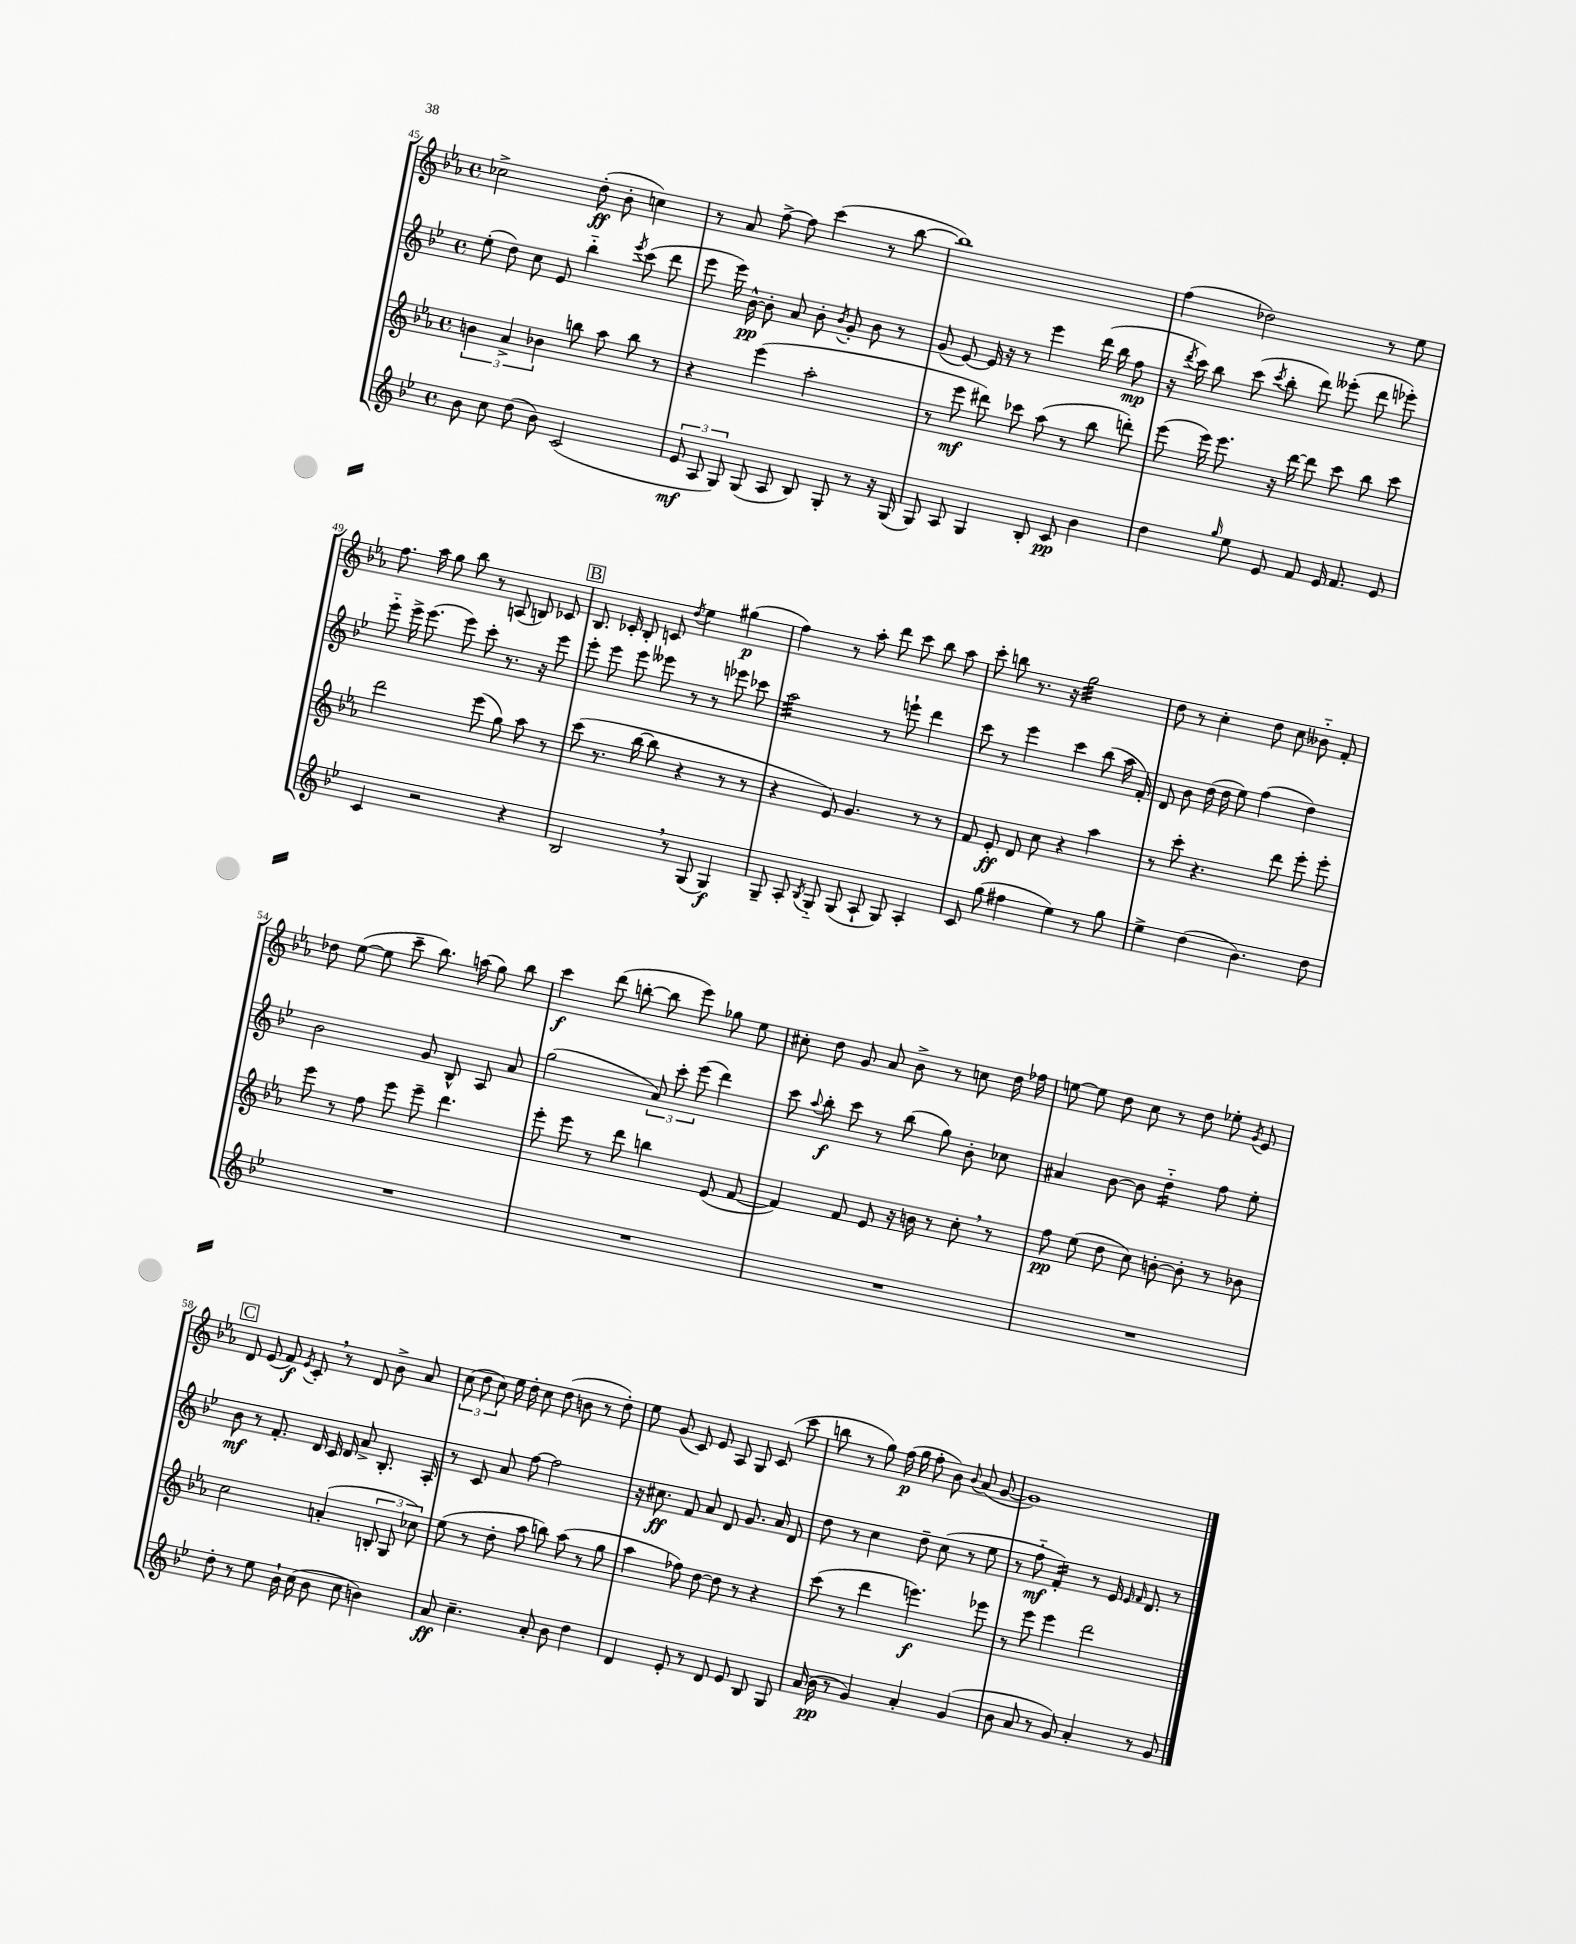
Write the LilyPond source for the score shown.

<<
\new StaffGroup <<
\new Staff = "s0" {
    \clef treble \key ees \major \defaultTimeSignature \time 4/4
    \autoBeamOff ces''2-> d''8-.\ff( bes'8-. c''4) |
    r8 aes'8 f''8~-> f''8 c'''4( r8 bes''8~ |
    bes''1) |
    f''4( des''2) r8 ees''8 |
    f''8. aes''16 g''8 bes''8 r8 a8( b8) ces'8 |
    \mark \markup { \box "B" } bes8. ces'16-. bes8-. c'8 \acciaccatura { d''8 } ees''4 gis''4\p( |
    f''4) r8 aes''8-. d'''8 c'''8 bes''8 aes''8 |
    c'''8-. b''8 r8. r16 g''2:32 |
    d''8 r8 c''4-. d''8 c''8 beses'8-_ f'8-. |
    des''8 ees''8~( ees''8 c'''8-- bes''8.) a''16( g''8) bes''8 |
    c'''4\f d'''8( b''8~-. b''8 ees'''8) ges''8 ees''8 |
    cis''8-. d''8 g'8 aes'8 bes'8-> r8 c''8 d''16 fes''16 |
    e''8~ e''8 d''8 c''8 r8 d''8 ees''8-. \acciaccatura { g'8 } ees'8 |
    \mark \markup { \box "C" } d'8 ees'8( f'8\f) \acciaccatura { ees'8 } c'8-. \breathe r8 d'8 bes'8-> aes'8 |
    \tuplet 3/2 { c''8( d''8 c''8) } ees''16 d''16-. c''8 d''8( b'8 r8 d''8-.) |
    ees''8 g'8( c'8) ees'8 aes8 g8 c'8( c'''8 |
    b''8 r8 g''8) f''16\p( g''16 f''8-. bes'8) \appoggiatura { bes'8 } aes'8( g'8~ |
    g'1) \bar "|." |
}
\new Staff = "s1" {
    \clef treble \key bes \major \defaultTimeSignature \time 4/4
    \autoBeamOff ees''8-.( d''8) c''8 ees'8 bes''4-_ \acciaccatura { ees'''8 } c'''8( d'''8 |
    ees'''8 ees'''16) bes'16~-^\pp bes'8-. a'8 bes'8-. \acciaccatura { bes'8 } g'8-. bes'8 r8 |
    g'8( ees'8~) ees'16 r16 r8 ees'''4 d'''16( bes''16 f''8\mp |
    r16 \acciaccatura { d'''8 } c'''16) bes''8 c'''8( \acciaccatura { c'''8 } bes''8-. d'''8) eeses'''8-.( d'''8 ees'''8-.) |
    ees'''8-_ ees'''16-> ees'''8.( ees'''8) c'''8-. r8. r16 ees'''8 |
    \mark \markup { \box "B" } ees'''8-. ees'''8 ees'''8 eeses'''8 r8 r8 ees'''8 ces'''8 |
    a''2:32 r8 e'''8-! d'''4 |
    c'''8 r8 ees'''4 c'''4 bes''8( a''16 f'16-.) |
    d'8 bes'8 d''16( d''16 ees''8) f''4( d''4) |
    bes'2 g'8 bes8-^ a8 a'8 |
    g''2( \tuplet 3/2 { a'8) c'''8-. ees'''8( } d'''4) |
    c'''8 \appoggiatura { a''8 } bes''8-.\f c'''8 r8 bes''8( g''8) bes'8-. ces''8 |
    ais'4 bes'8~ bes'8 d''4:16-_ f''8 ees''8-. |
    \mark \markup { \box "C" } bes'8\mf r8 f'8.-. d'16 c'16 d'16 a'8-> bes8.-. a16-. |
    r8 c'8 a'8 f''8~ f''2 |
    r16 cis''8.\ff f'8 a'8 d'8 g'8. a'16 d'8 |
    d''8 r8 c''4 d''8-- c''8( r8 ees''8 |
    r8 f''8-_\mf f'4:16-.) r8 ees'16 \grace { ees'16 f'16 } d'8. r8 \bar "|." |
}
\new Staff = "s2" {
    \clef treble \key ees \major \defaultTimeSignature \time 4/4
    \autoBeamOff \tuplet 3/2 { b'4 aes'4-> bes'4 } b''8 aes''8 b''8 r8 |
    r4 ees'''4( aes''2-. |
    r8 ees'''8\mf dis'''8) ces'''8 aes''8( r8 bes''8 d'''8-.) |
    ees'''8( ees'''16) ees'''8. r16 d'''16~ d'''8 c'''8 bes''8 c'''8 |
    d'''2 ees'''8( g''8) aes''8 r8 |
    \mark \markup { \box "B" } c'''8( r8. bes''16~ bes''8 r4 r8 r8 |
    r4 ees'8) g'4. r8 r8 |
    f'8 ees'8-.\ff d'8 c''8 r4 aes''4 |
    r8 c'''8-. r4. d'''8 ees'''8-. ees'''8-. |
    ees'''8 r8 f''8 ees'''8 ees'''8-- d'''4. |
    ees'''8-. ees'''8 r8 d'''8 b''4 ees'8( f'8~ |
    f'4) f'8 ees'8 r16 b'16 r8 c''8-. \breathe r8 |
    f''8\pp ees''8( d''8 c''8) b'8~-. b'8-. r8 bes'8 |
    \mark \markup { \box "C" } c''2 a'4-.( \tuplet 3/2 { b8-. g8 ces''8) } |
    ees''8( r8 d''8-. aes''8 b''8) aes''8( r8 g''8 |
    aes''4 fes''8) d''8~ d''8 r8 r4 |
    c'''8( r8 d'''4 e'''4.\f) ees'''8 |
    r8 ees'''8 ees'''4 d'''2 \bar "|." |
}
\new Staff = "s3" {
    \clef treble \key bes \major \defaultTimeSignature \time 4/4
    \autoBeamOff bes'8 c''8 d''8( bes'8) c'2( |
    \tuplet 3/2 { ees'8\mf a8 g8) } g8( a8 bes8) g8-. r8 r16 g16( |
    g8) a8 g4 bes8-. c'8\pp bes'4 |
    d''4 \grace { g''16 } ees''8 ees'8 f'8 ees'16 f'8. ees'8 |
    c'4 r2 r4 |
    \mark \markup { \box "B" } bes2 \breathe r8 g8( g4\f) |
    g8-- a8-. \acciaccatura { bes8 } g8-_ g8( a8-! g8) a4-. |
    c'8 g''8( fis''4 ees''4) r8 g''8 |
    ees''4-> d''4( bes'4.) d''8 |
    R1 |
    R1 |
    R1 |
    R1 |
    \mark \markup { \box "C" } d''8-. r8 ees''8 bes'16-! c''16( bes'8 c''8 b'4) |
    a'8\ff c''4.-- a'8-. bes'8 d''4 |
    d'4 ees'8-. r8 d'8 ees'8 bes8 g8 |
    a'16( bes'16\pp r8 g'4) a'4-. g'4( |
    bes'8 a'8 r8 g'8) a'4-. r8 g'8 \bar "|." |
}
>>
>>
\layout { \context { \Score currentBarNumber = #45 } }
